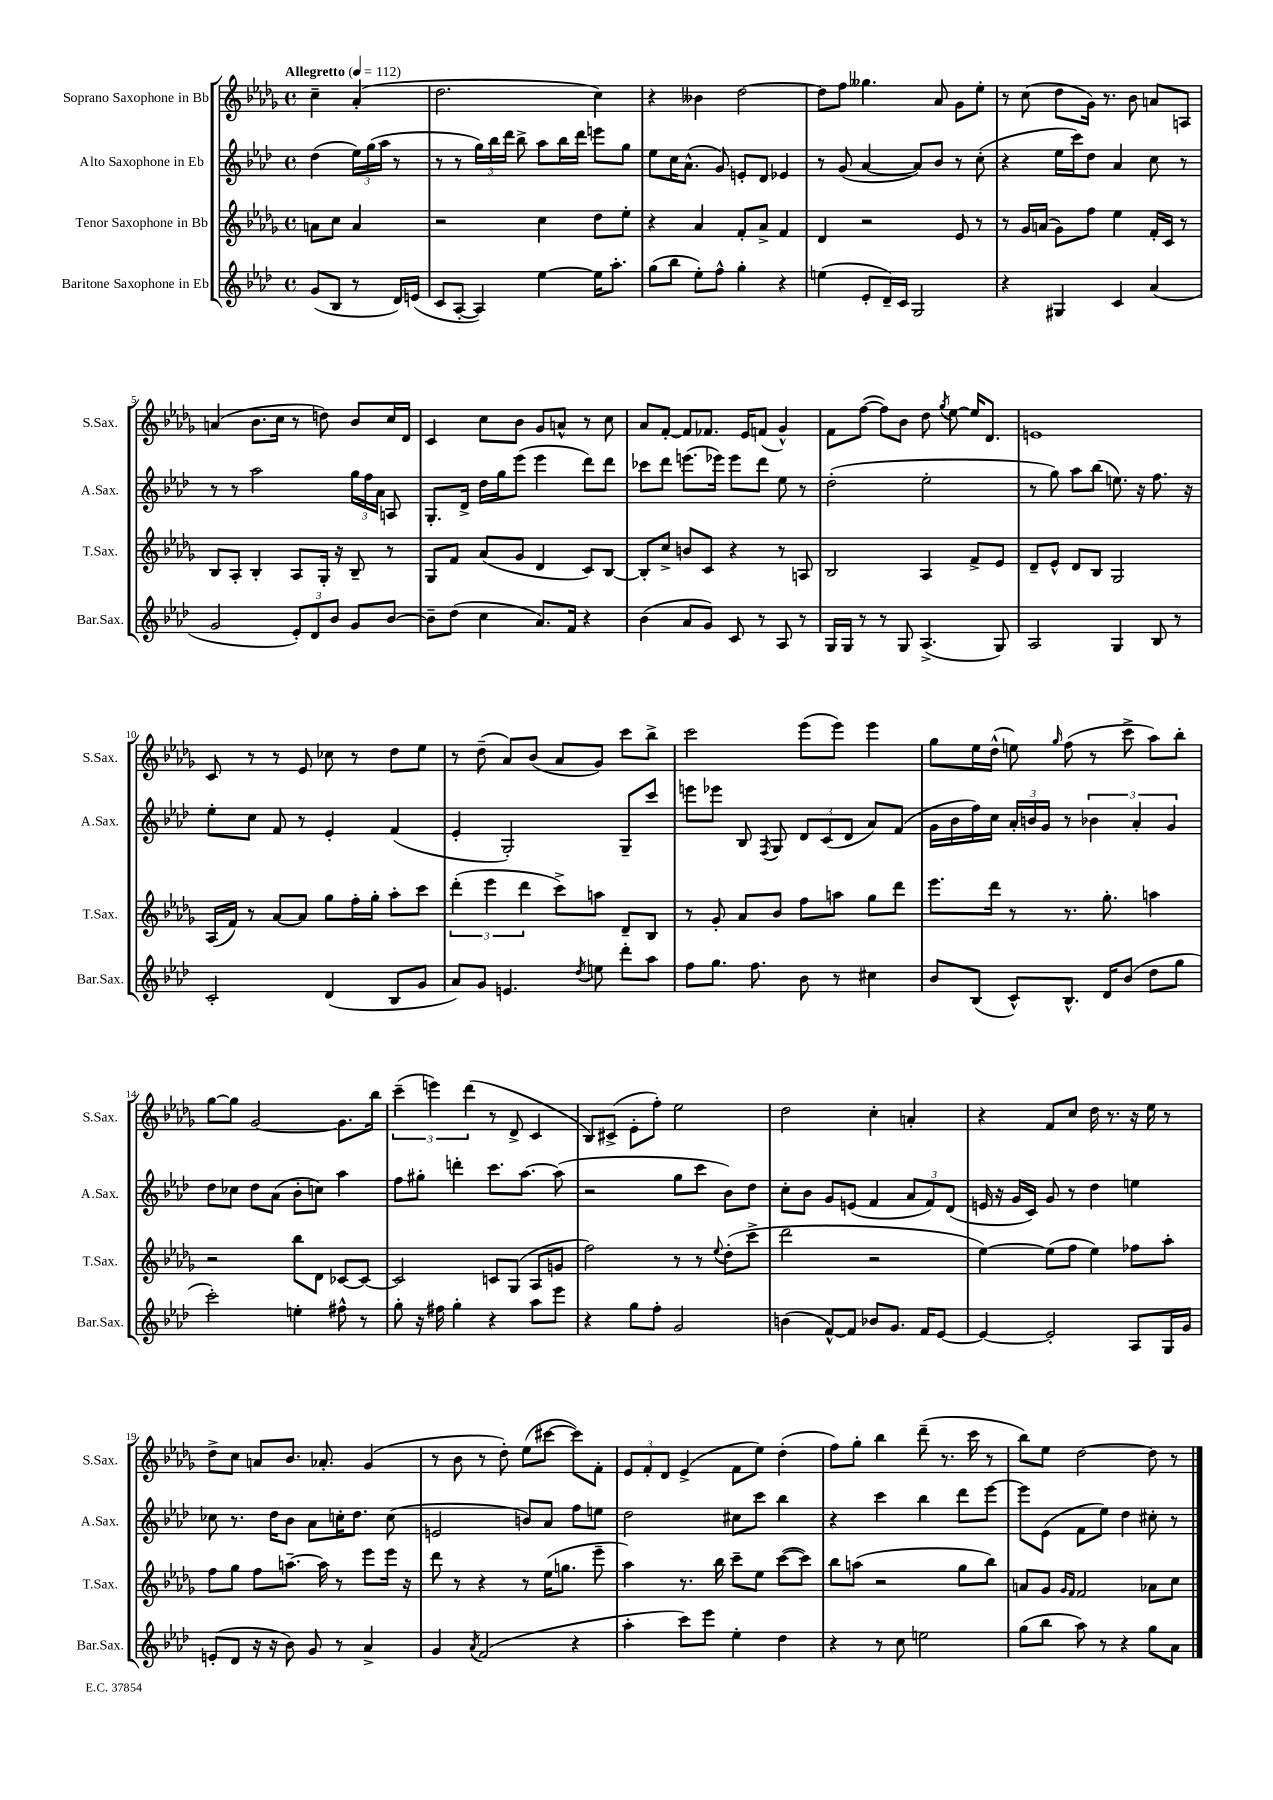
<<
\new StaffGroup <<
\new Staff = "s0" \with { instrumentName = "Soprano Saxophone in Bb" shortInstrumentName = "S.Sax." } {
    \clef treble \key des \major \defaultTimeSignature \time 4/4 \partial 2 \tempo "Allegretto" 4 = 112
    \autoBeamOff c''4-- aes'4-.( |
    des''2. c''4) |
    r4 beses'4 des''2~ |
    des''8[ f''8] geses''4. aes'8 ges'8[ ees''8]-. |
    r8 c''8( des''8[ ges'16]) r8. bes'8 a'8[ a8] |
    a'4( bes'8.[ c''16] r8 d''8) bes'8[ c''16 des'16] |
    c'4 c''8[ bes'8] ges'8[ a'8]-^ r8 c''8 |
    aes'8[ f'8]~-. f'8[ fes'8.] ees'16[ f'8]( ges'4-^) |
    f'8[ f''8]~( f''8[) bes'8] des''8 \acciaccatura { ges''8 } ees''8~ ees''16[ des'8.] |
    e'1 |
    c'8 r8 r8 ees'8 ces''8 r8 des''8[ ees''8] |
    r8 des''8--( aes'8[) bes'8]( aes'8[ ges'8]) c'''8[ bes''8]-> |
    c'''2 ees'''8[( ees'''8]) ees'''4 |
    ges''8[ ees''16 des''16]-^( e''8) \grace { ges''16 } f''8( r8 c'''8-> aes''8[) bes''8]-. |
    ges''8[~ ges''8] ges'2~ ges'8.[ bes''16] |
    \tuplet 3/2 { c'''4--( e'''4) des'''4( } r8 des'8-> c'4 |
    bes8[) cis'8]->( ees'8[-. f''8]-.) ees''2 |
    des''2 c''4-. a'4-. |
    r4 f'8[ c''8] des''16 r8. r16 ees''16 r8 |
    des''8[-> c''8] a'8[ bes'8.] aes'8.-. ges'4( |
    r8 bes'8 r8 des''8-.) ees''8[( cis'''8]~ cis'''8[) f'8]-. |
    \tuplet 3/2 { ees'8[ f'8-. des'8] } ees'4->( f'8[ ees''8]) des''4-.( |
    f''8[) ges''8]-. bes''4 des'''8--( r8. c'''16 r8 |
    bes''8[) ees''8] des''2~ des''8 r8 \bar "|." |
}
\new Staff = "s1" \with { instrumentName = "Alto Saxophone in Eb" shortInstrumentName = "A.Sax." } {
    \clef treble \key aes \major \defaultTimeSignature \time 4/4 \partial 2
    \autoBeamOff des''4( \tuplet 3/2 { ees''16[) g''16( aes''16] } r8 |
    r8 r8 \tuplet 3/2 { g''16[) bes''16 des'''16] } bes''8-> aes''8[ bes''16 des'''16] e'''8[ g''8] |
    ees''8[ c''16 aes'8.]-^( g'8) e'8[-. des'8] ees'4 |
    r8 g'8( aes'4~ aes'8[) bes'8] r8 c''8-.( |
    r4 ees''16[ c'''16) des''8] aes'4 c''8 r8 |
    r8 r8 aes''2 \tuplet 3/2 { g''16[ f''16 aes'16] } a8 |
    g8.[-. des'16]-> des''16[ g''16 ees'''8]( ees'''4 des'''8[) des'''8] |
    ces'''8[ des'''8] e'''8.[( ees'''16]) ees'''8[ des'''8] ees''8 r8 |
    des''2-.( ees''2-. |
    r8 g''8) aes''8[ bes''8]( e''8.) r16 f''8. r16 |
    ees''8[-. c''8] f'8 r8 ees'4-. f'4( |
    ees'4-. g2-.) g8[-- c'''8] |
    e'''8[ ees'''8] bes8 \acciaccatura { f8 } g8 \tuplet 3/2 { des'8[ c'8( des'8] } aes'8[) f'8]( |
    g'16[ bes'16 f''16) c''16] \tuplet 3/2 { aes'16[-. b'16 g'16] } r8 \tuplet 3/2 { bes'4 aes'4-. g'4 } |
    des''8[ ces''8] des''8[ aes'8]( bes'8[-. c''8]) aes''4 |
    f''8[ gis''8]-. d'''4-. c'''8.[ aes''8.]~ aes''8( |
    r2 g''8[ c'''8] bes'8[) des''8] |
    c''8[-. bes'8] g'8[ e'8]( f'4 \tuplet 3/2 { aes'8[ f'8) des'8]( } |
    e'16 r16 g'16[ c'16]) g'8 r8 des''4 e''4 |
    ces''8 r8. des''16[ bes'8] aes'8[ c''16-. des''8.] c''8( |
    e'2 b'8[) aes'8] f''8[ e''8] |
    des''2 cis''8[ c'''8] bes''4 |
    r4 c'''4 bes''4 des'''8[ ees'''8]~ |
    ees'''8[ ees'8]( f'8[ ees''8]) des''4 cis''8-. r8 \bar "|." |
}
\new Staff = "s2" \with { instrumentName = "Tenor Saxophone in Bb" shortInstrumentName = "T.Sax." } {
    \clef treble \key des \major \defaultTimeSignature \time 4/4 \partial 2
    \autoBeamOff a'8[ c''8] a'4 |
    r2 c''4 des''8[ ees''8]-. |
    r4 aes'4 f'8[-. aes'8]-> f'4 |
    des'4 r2 ees'8 r8 |
    r8 ges'16[ a'16]( ges'8[) f''8] ees''4 f'16[-. c'16] r8 |
    bes8[ aes8]-. bes4-. aes8[ ges16]-. r16 bes8-- r8 |
    ges8[ f'8] aes'8[( ges'8] des'4 c'8[) bes8]~ |
    bes8[-. c''8]-> b'8[ c'8] r4 r8 a8 |
    bes2 aes4 f'8[-> ees'8] |
    des'8[-- ees'8]-^ des'8[ bes8] ges2 |
    aes16[( f'16]) r8 aes'8[~ aes'8] ges''8[ f''16-. ges''16]-. aes''8[-. c'''8] |
    \tuplet 3/2 { des'''4-.( ees'''4 des'''4 } c'''8[->) a''8] des'8[-- bes8] |
    r8 ges'8-. aes'8[ bes'8] f''8[ a''8] ges''8[ des'''8] |
    ees'''8.[ des'''16] r8 r8. ges''8.-. a''4 |
    r2 bes''8[ des'8] ces'8[~ ces'8]~ |
    ces'2 c'8[ ges8]( aes8[ g'8] |
    f''2) r8 r8 \appoggiatura { ees''8 } des''8[-.( c'''8]-> |
    des'''2 r2 |
    ees''4~) ees''8[( f''8] ees''4) fes''8[ aes''8]-. |
    f''8[ ges''8] f''8[ a''8.]~-- a''16 r8 ees'''8[ ees'''16] r16 |
    des'''8 r8 r4 r8 ees''16[( g''8.] ees'''8-- |
    aes''4) r8. bes''16 c'''8[-- ees''8] c'''8[~( c'''8]) |
    bes''8[ a''8]( r2 ges''8[ bes''8]) |
    a'8[ ges'8] \grace { ges'16[ f'16] } f'2 aes'8[ c''8] \bar "|." |
}
\new Staff = "s3" \with { instrumentName = "Baritone Saxophone in Eb" shortInstrumentName = "Bar.Sax." } {
    \clef treble \key aes \major \defaultTimeSignature \time 4/4 \partial 2
    \autoBeamOff g'8[( bes8] r8 des'16[) e'16]( |
    c'8[ aes8]~-. aes4) ees''4~ ees''16[ aes''8.]-. |
    g''8[( bes''8] ees''8[-.) f''8]-^ g''4-. r4 |
    e''4( ees'8[-. des'16--) c'16] g2 |
    r4 gis4 c'4 aes'4( |
    g'2 \tuplet 3/2 { ees'8[-.) des'8 bes'8] } g'8[ bes'8]~ |
    bes'8[-- des''8]( c''4 aes'8.[) f'16] r4 |
    bes'4( aes'8[ g'8]) c'8 r8 aes8 r8 |
    g16[ g16] r8 r8 g8 aes4.->( g8) |
    aes2 g4 bes8 r8 |
    c'2-. des'4( bes8[ g'8] |
    aes'8[) g'8] e'4. \acciaccatura { des''8 } e''8 des'''8[-. aes''8] |
    f''8[ g''8.] f''8. bes'8 r8 cis''4 |
    bes'8[ bes8]( c'8[-^) bes8.]-^ des'16[ bes'8]( des''8[ g''8] |
    c'''2-.) e''4-. fis''8-^ r8 |
    g''8-. r16 fis''16 g''4-. r4 aes''8[ ees'''8] |
    r4 g''8[ f''8]-. g'2 |
    b'4( f'8[~-^) f'8] bes'8[ g'8.] f'16[ ees'8]~ |
    ees'4~ ees'2-. aes8[ g16 g'16] |
    e'8[-.( des'8] r16 r16 bes'8) g'8 r8 aes'4-> |
    g'4 \acciaccatura { aes'8 } f'2( r4 |
    aes''4-. c'''8[) ees'''8] ees''4-. des''4 |
    r4 r8 c''8 e''2 |
    g''8[( bes''8] aes''8) r8 r4 g''8[ aes'8] \bar "|." |
}
>>
>>
